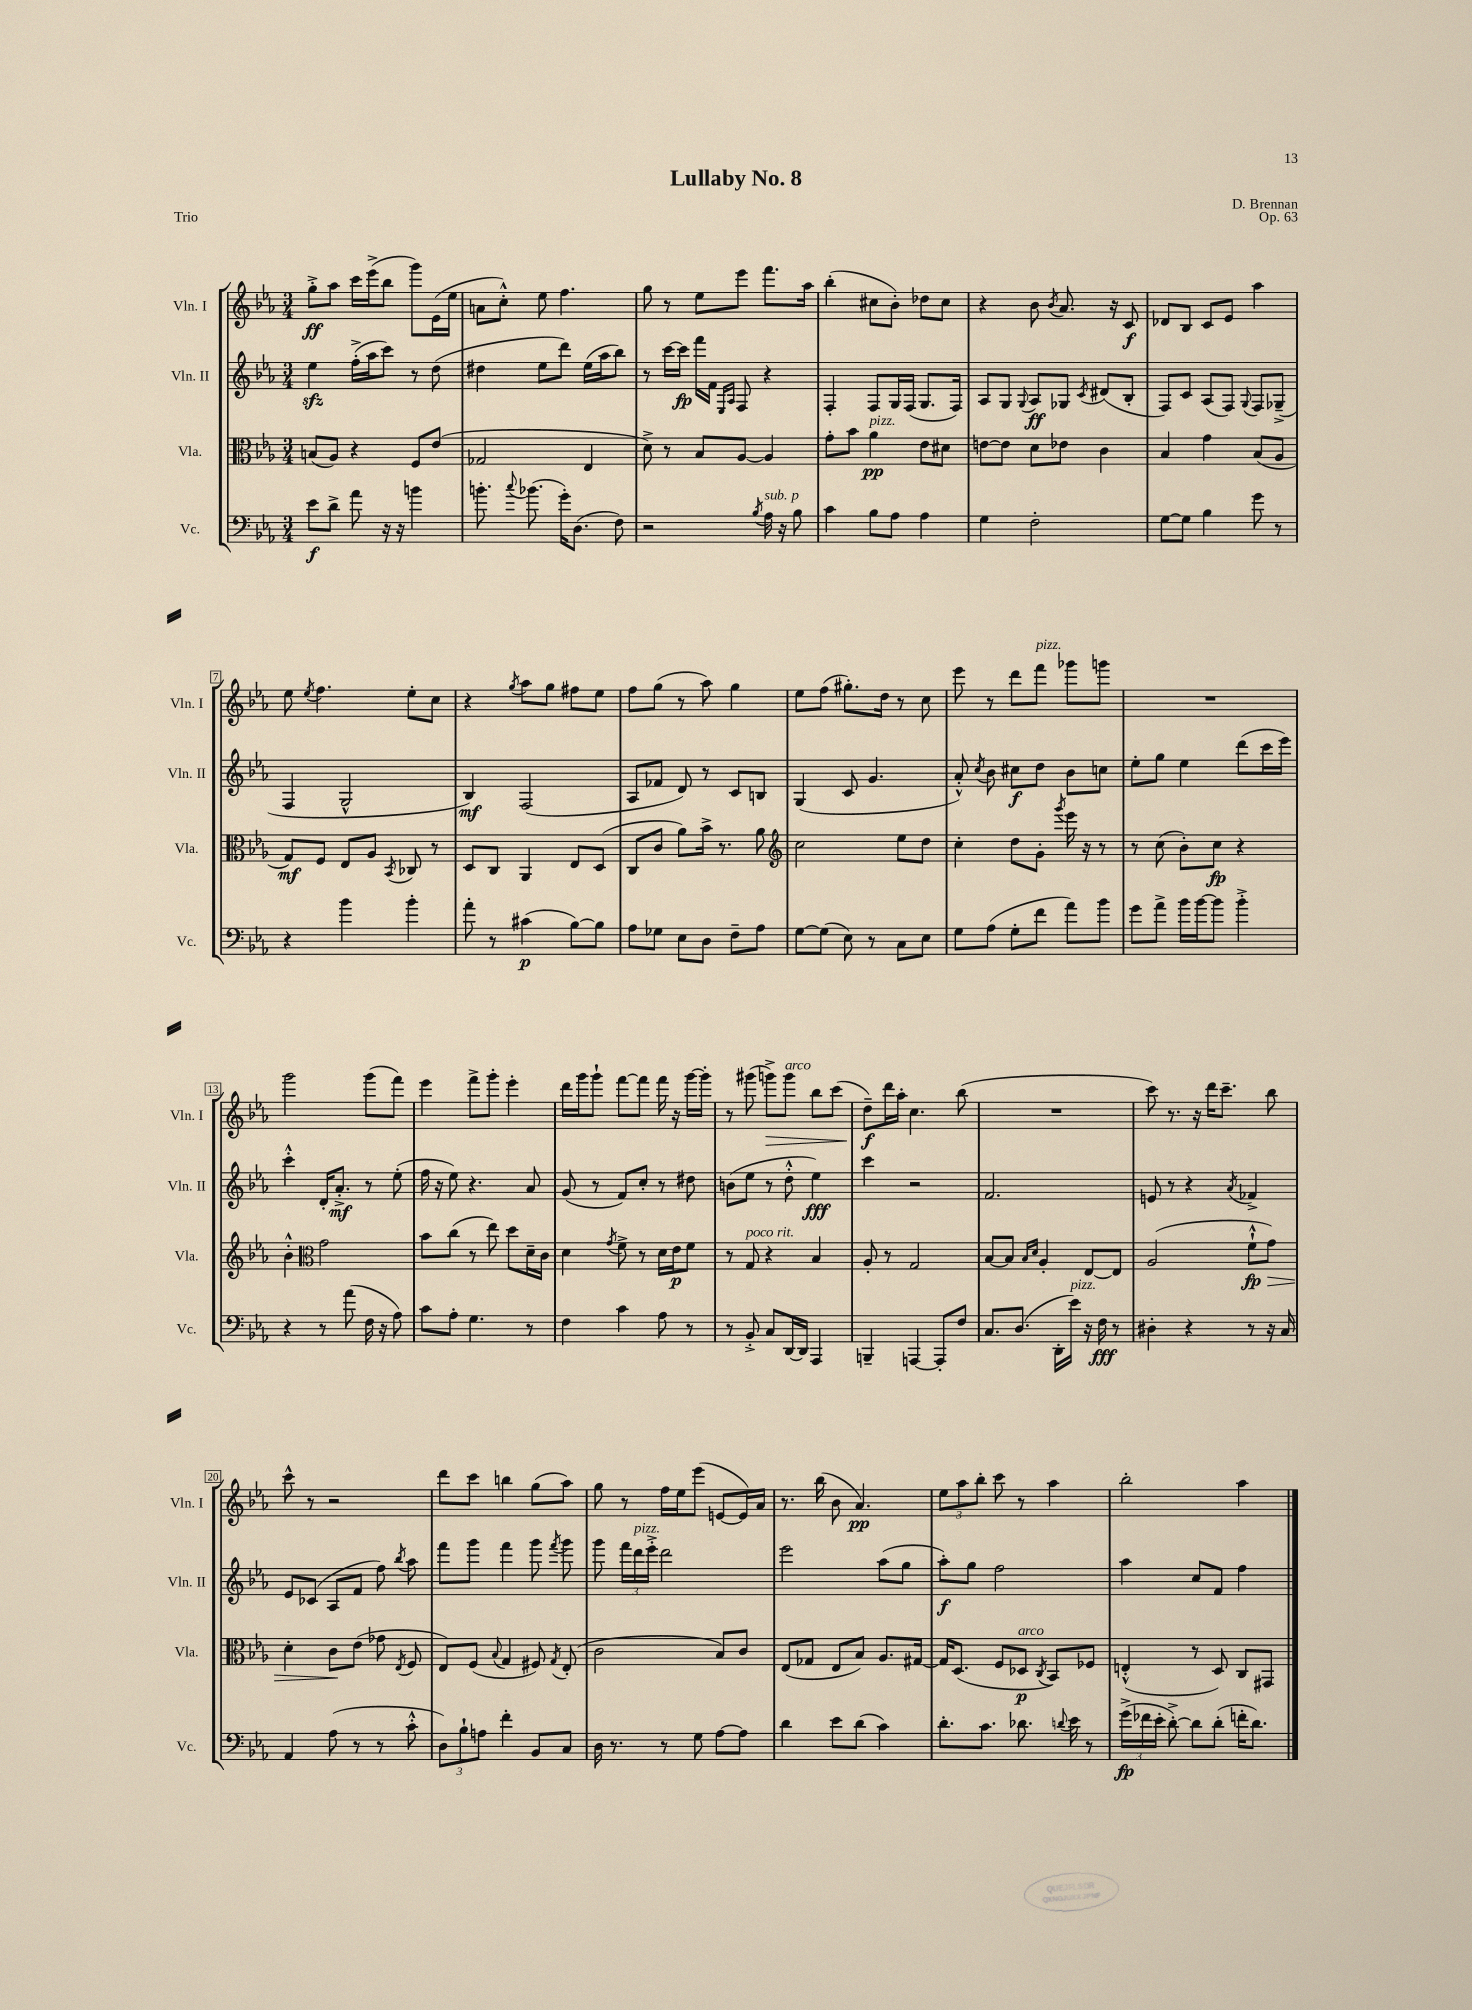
\header { title = "Lullaby No. 8" composer = "D. Brennan" opus = "Op. 63" piece = "Trio" }
<<
\new StaffGroup <<
\new Staff = "s0" \with { instrumentName = "Vln. I" shortInstrumentName = "Vln. I" } {
    \clef treble \key ees \major \numericTimeSignature \time 3/4
    \autoBeamOff g''8[-.->\ff aes''8] c'''16[ ees'''16->( bes''8] g'''8[) ees'16( ees''16] |
    a'8[ c''8]-.-^) ees''8 f''4. |
    g''8 r8 ees''8[ ees'''8] f'''8.[ aes''16] |
    bes''4-.( cis''8[ bes'8]-.) des''8[ cis''8] |
    r4 bes'8 \acciaccatura { bes'8 } aes'8. r16 c'8\f |
    des'8[ bes8] c'8[ ees'8] aes''4 |
    ees''8 \acciaccatura { ees''8 } f''4. ees''8[-. c''8] |
    r4 \acciaccatura { g''8 } aes''8[ g''8] fis''8[ ees''8] |
    f''8[ g''8]( r8 aes''8) g''4 |
    ees''8[ f''8]( gis''8.[-.) d''16] r8 c''8 |
    ees'''8 r8 d'''8[ f'''8]^\markup { \italic "pizz." } ges'''8[ g'''8] |
    R2. |
    g'''2 g'''8[( f'''8]) |
    ees'''4 f'''8[-> g'''8]-. ees'''4-. |
    d'''16[ g'''16 g'''8]-! f'''8[~ f'''8] f'''16 r16 g'''16[~ g'''16]-. |
    r8 gis'''8( g'''8[->\>) g'''8]^\markup { \italic "arco" } bes''8[ c'''8]( |
    d''8[--\f\!) d'''16 aes''16]-. c''4. bes''8( |
    R2. |
    c'''8) r8. r16 d'''16[ c'''8.]-- bes''8 |
    c'''8-^ r8 r2 |
    d'''8[ c'''8] b''4 g''8[( aes''8]) |
    g''8 r8 f''16[ ees''16 ees'''8]( e'8[~ e'16) aes'16] |
    r8. bes''16( bes'8 aes'4.\pp) |
    \tuplet 3/2 { ees''8[ aes''8 bes''8]-. } c'''8 r8 aes''4 |
    bes''2-. aes''4 \bar "|." |
}
\new Staff = "s1" \with { instrumentName = "Vln. II" shortInstrumentName = "Vln. II" } {
    \clef treble \key ees \major \numericTimeSignature \time 3/4
    \autoBeamOff ees''4\sfz f''16[-.->( aes''16 c'''8]) r8 d''8( |
    dis''4 ees''8[ d'''8]) ees''16[( aes''16 bes''8]) |
    r8 c'''16[~ c'''16]\fp f'''16[ f'16] \grace { ees16[ aes16] } f8 r4 |
    f4-. f8[ g16 f16]( g8.[ f16]) |
    aes8[ g8] \appoggiatura { g8 } aes8[\ff ges8] \acciaccatura { c'8 } dis'8[( bes8]-. |
    f8[) c'8] aes8[( f8]) \appoggiatura { g8 } f8[ ges8]--->( |
    f4 g2-^ |
    bes4\mf) f2( |
    aes8[ fes'8] d'8) r8 c'8[ b8] |
    g4( c'8 g'4. |
    aes'8-.-^) \acciaccatura { c''8 } bes'8 cis''8[\f d''8] bes'8[ c''8] |
    ees''8[-. g''8] ees''4 d'''8[( c'''16 ees'''16]) |
    c'''4-.-^ d'16[-. aes'8.]-.->\mf r8 ees''8-.( |
    f''16 r16 ees''8) r4. aes'8 |
    g'8( r8 f'8[) c''8]-. r8 dis''8 |
    b'8[( ees''8] r8 d''8-.-^ ees''4\fff) |
    c'''4 r2 |
    f'2. |
    e'8 r8 r4 \acciaccatura { aes'8 } fes'4-> |
    ees'8[ ces'8]( aes8[ f'8] f''8) \acciaccatura { bes''8 } aes''8 |
    f'''8[ g'''8] f'''4 g'''8 \acciaccatura { f'''8 } g'''8 |
    g'''8 \tuplet 3/2 { f'''16[ d'''16^\markup { \italic "pizz." } ees'''16]-.-> } d'''2 |
    ees'''2 aes''8[( g''8] |
    aes''8[-.\f) g''8] f''2 |
    aes''4 c''8[ f'8] f''4 \bar "|." |
}
\new Staff = "s2" \with { instrumentName = "Vla." shortInstrumentName = "Vla." } {
    \clef alto \key ees \major \numericTimeSignature \time 3/4
    \autoBeamOff b8[( aes8]) r4 f8[ ees'8]( |
    ges2 ees4 |
    d'8->) r8 bes8[ aes8]~ aes4 |
    g'8[-. bes'8] aes'4\pp^\markup { \italic "pizz." } ees'8[ dis'8] |
    e'8[~ e'8] d'8[ ees'8] c'4 |
    bes4 g'4 bes8[( aes8] |
    g8[\mf) f8] ees8[ aes8] \acciaccatura { bes,8 } ces8 r8 |
    d8[ c8] aes,4 ees8[ d8]( |
    c8[ c'8] aes'8[) bes'16]-> r8. aes'8 |
    \clef treble c''2 ees''8[ d''8] |
    c''4-. d''8[ g'8]-. \acciaccatura { g'''8 } ees'''16 r16 r8 |
    r8 c''8( bes'8[-.) c''8]\fp r4 |
    bes'4-.-^ \clef alto g'2 |
    bes'8[ c''8]( r8 ees''8) d''8[ d'16-- c'16] |
    d'4 \acciaccatura { g'8 } f'8-> r8 d'16[ ees'16\p f'8] |
    r8 g8^\markup { \italic "poco rit." } r4 bes4 |
    aes8-. r8 g2 |
    bes8[~ bes8] \grace { bes16[ d'16] } aes4-. ees8[~ ees8] |
    aes2( f'8[-!-^\fp\> g'8]) |
    d'4-. c'8[\! ees'8]( ges'8 \acciaccatura { ees8 } f8 |
    ees8[) f8]( \appoggiatura { bes8 } g4 fis8) \acciaccatura { g8 } ees8-.( |
    c'2 bes8[) c'8] |
    ees8[( ges8] ees8[ bes8]) aes8.[ gis16]~ |
    gis16[ d8.]( f8[ des8]\p^\markup { \italic "arco" } \acciaccatura { c8 } bes,8[) fes8] |
    e4-.-^( r8 d8) c8[ gis,8] \bar "|." |
}
\new Staff = "s3" \with { instrumentName = "Vc." shortInstrumentName = "Vc." } {
    \clef bass \key ees \major \numericTimeSignature \time 3/4
    \autoBeamOff ees'8[\f d'8]-> aes'8 r16 r16 b'4 |
    b'8.-. \appoggiatura { c''8 } bes'8.( g'16[-.) d8.]( f8) |
    r2 \acciaccatura { bes8 } aes16^\markup { \italic "sub. p" } r16 bes8 |
    c'4 bes8[ aes8] aes4 |
    g4 f2-. |
    g8[~ g8] bes4 g'8 r8 |
    r4 bes'4 bes'4-. |
    aes'8-. r8 cis'4\p( bes8[~) bes8] |
    aes8[ ges8] ees8[ d8] f8[-- aes8] |
    g8[~ g8]( ees8) r8 c8[ ees8] |
    g8[ aes8]( g8[-. f'8] aes'8[) bes'8] |
    g'8[ aes'8]-> bes'16[ bes'16~ bes'8] bes'4-.-> |
    r4 r8 aes'8( f16 r16 aes8) |
    c'8[ aes8]-. g4. r8 |
    f4 c'4 aes8 r8 |
    r8 bes,8-.-> c8[ d,16~ d,16] aes,,4 |
    b,,4-- a,,4~ a,,8[-. f8] |
    c8.[ d8.]( d,16[-. ees'16]^\markup { \italic "pizz." }) r16 f16\fff r8 |
    dis4-. r4 r8 r16 c16 |
    aes,4 aes8( r8 r8 c'8-.-^ |
    \tuplet 3/2 { d8[) bes8-! a8] } f'4-. bes,8[ c8] |
    d16 r8. r8 g8 aes8[~ aes8] |
    d'4 ees'8[ d'8]( c'4) |
    d'8.[-. c'8.] des'8. \appoggiatura { d'8 } ees'16 r8 |
    \tuplet 3/2 { g'16[->\fp( fes'16 ees'16]-. } d'8~-.->) d'8[ d'8]-.( f'16[-. d'8.]) \bar "|." |
}
>>
>>
\layout { \context { \Score \override BarNumber.stencil = #(make-stencil-boxer 0.1 0.3 ly:text-interface::print) } }
